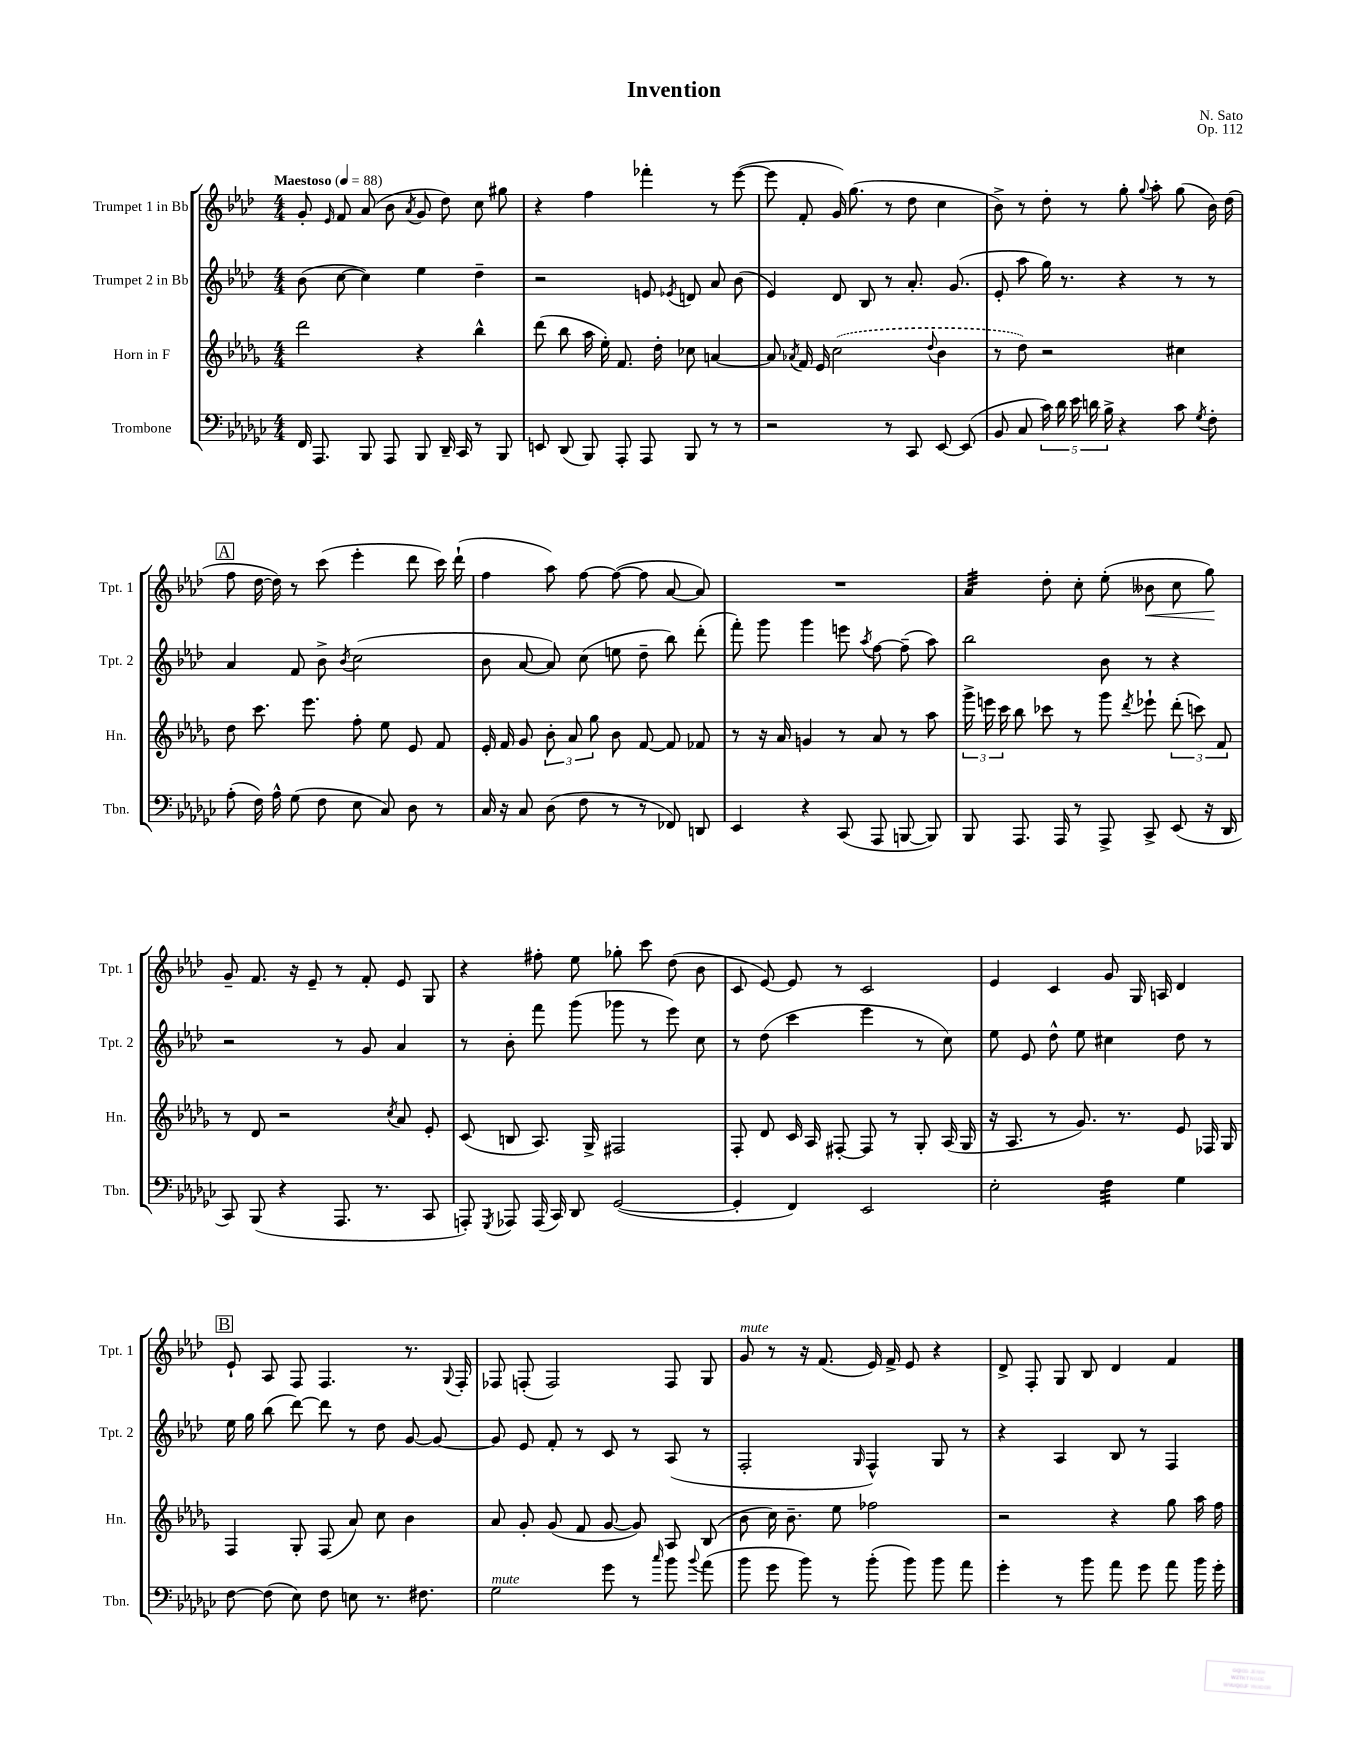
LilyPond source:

\header { title = "Invention" composer = "N. Sato" opus = "Op. 112" }
<<
\new StaffGroup <<
\new Staff = "s0" \with { instrumentName = "Trumpet 1 in Bb" shortInstrumentName = "Tpt. 1" } {
    \clef treble \key aes \major \numericTimeSignature \time 4/4 \tempo "Maestoso" 4 = 88
    \autoBeamOff g'8-. \grace { ees'16 } f'8 aes'8( bes'8 \acciaccatura { aes'8 } g'8 des''8) c''8 gis''8 |
    r4 f''4 fes'''4-. r8 ees'''8~( |
    ees'''8 f'8-. g'16) g''8.( r8 des''8 c''4 |
    bes'8->) r8 des''8-. r8 g''8-. \appoggiatura { g''8 } aes''8-. g''8( bes'16) des''16( |
    \mark \markup { \box "A" } f''8 des''16~ des''16) r8 c'''8( ees'''4-. des'''8 c'''16) des'''16-!( |
    f''4 aes''8) f''8~ f''8~( f''8 aes'8~ aes'8) |
    R1 |
    aes'4:32 des''8-. c''8-. ees''8-.( beses'8\< c''8 g''8\!) |
    g'8-- f'8. r16 ees'8-- r8 f'8-. ees'8 g8 |
    r4 fis''8-. ees''8 ges''8-. c'''8 des''8( bes'8 |
    c'8 ees'8~) ees'8 r8 c'2 |
    ees'4 c'4 g'8 g16 a16 des'4 |
    \mark \markup { \box "B" } ees'8-! aes8 f8 f4. r8. \appoggiatura { g8 } f16-. |
    fes8 f8-.( f2) f8 g8 |
    g'8^\markup { \italic "mute" } r8 r16 f'8.( ees'16) f'16-> ees'8 r4 |
    des'8-> f8-. g8 bes8 des'4 f'4 \bar "|." |
}
\new Staff = "s1" \with { instrumentName = "Trumpet 2 in Bb" shortInstrumentName = "Tpt. 2" } {
    \clef treble \key aes \major \numericTimeSignature \time 4/4
    \autoBeamOff bes'8( c''8~ c''4) ees''4 des''4-- |
    r2 e'8 \acciaccatura { ees'8 } d'8 aes'8 bes'8( |
    ees'4) des'8 bes8 r8 aes'8.-. g'8.( |
    ees'8-. aes''8 g''16) r8. r4 r8 r8 |
    \mark \markup { \box "A" } aes'4 f'8 bes'8-> \acciaccatura { bes'8 } c''2( |
    bes'8 aes'8~ aes'8) c''8( e''8 des''8-- bes''8) des'''8-.( |
    f'''8-.) g'''8 g'''4 e'''8 \acciaccatura { aes''8 } f''8~ f''8--( aes''8) |
    bes''2 bes'8 r8 r4 |
    r2 r8 g'8 aes'4 |
    r8 bes'8-. f'''8 g'''8( ges'''8 r8 ees'''8) c''8 |
    r8 des''8( c'''4 ees'''4 r8 c''8) |
    ees''8 ees'8 des''8-^ ees''8 cis''4 des''8 r8 |
    \mark \markup { \box "B" } ees''16 g''16 bes''8( des'''8~) des'''8 r8 des''8 g'8~ g'8~ |
    g'8 ees'8 f'8-. r8 c'8 r8 aes8( r8 |
    f2-. \grace { g16 } f4-^) g8 r8 |
    r4 aes4 bes8 r8 f4 \bar "|." |
}
\new Staff = "s2" \with { instrumentName = "Horn in F" shortInstrumentName = "Hn." } {
    \clef treble \key des \major \numericTimeSignature \time 4/4
    \autoBeamOff des'''2 r4 bes''4-^ |
    des'''8( bes''8 aes''16 ees''16-.) f'8. des''16-. ces''8 a'4~ |
    a'8 \acciaccatura { aes'8 } f'16 ees'16 \once \slurDashed c''2( \appoggiatura { des''8 } bes'4 |
    r8 des''8) r2 cis''4 |
    \mark \markup { \box "A" } des''8 c'''8. ees'''8. f''8-. ees''8 ees'8 f'8 |
    ees'16-. f'16 ges'8 \tuplet 3/2 { bes'8-. aes'8 ges''8 } bes'8 f'8~ f'8 fes'8 |
    r8 r16 aes'16 g'4 r8 aes'8 r8 aes''8 |
    \tuplet 3/2 { ges'''16-> e'''16 c'''16 } bes''8 ces'''8 r8 ges'''8 \acciaccatura { des'''8 } ees'''8-! \tuplet 3/2 { des'''8-.( c'''8) f'8 } |
    r8 des'8 r2 \acciaccatura { c''8 } aes'8 ees'8-. |
    c'8( b8 aes8.) ges16-> fis2 |
    f8-. des'8 c'16 aes16 fis8~-. fis8 r8 ges8-. aes16( ges16 |
    r16 aes8. r8 ges'8.) r8. ees'8 fes16 ges16 |
    \mark \markup { \box "B" } f4 ges8-. f8( aes'8) c''8 bes'4 |
    aes'8 ges'8-. ges'8( f'8 ges'8~ ges'8) aes8 bes8( |
    bes'8 c''16) bes'8.-- ees''8 fes''2 |
    r2 r4 ges''8 aes''16 f''16 \bar "|." |
}
\new Staff = "s3" \with { instrumentName = "Trombone" shortInstrumentName = "Tbn." } {
    \clef bass \key ges \major \numericTimeSignature \time 4/4
    \autoBeamOff f,16 aes,,8. bes,,8 aes,,8 bes,,8 des,16-- ces,16 r8 bes,,8 |
    e,8 des,8( bes,,8) aes,,8-. aes,,8 bes,,8 r8 r8 |
    r2 r8 ces,8 ees,8~ ees,8( |
    bes,8 ces8 \tuplet 5/4 { ces'16) des'16 ees'16 d'16 bes16-> } r4 ces'8 \acciaccatura { ges8 } f8-. |
    \mark \markup { \box "A" } aes8-.( f16) aes16-^ ges8( f8 ees8 ces8) des8 r8 |
    ces16 r16 ces8 des8( f8 r8 r8 fes,8) d,8 |
    ees,4 r4 ces,8( aes,,8 b,,8~ b,,8) |
    bes,,8 aes,,8. aes,,16 r8 aes,,8-> ces,8-> ees,8( r16 des,16 |
    ces,8) bes,,8( r4 aes,,8. r8. ces,8 |
    a,,8-.) \acciaccatura { ges,,8 } aes,,8 aes,,16( ces,16) des,8 ges,2~( |
    ges,4-. f,4) ees,2 |
    ees2-. f4:32 ges4 |
    \mark \markup { \box "B" } f8~ f8( ees8) f8 e8 r8. fis8. |
    ges2^\markup { \italic "mute" } ges'8 r8 \grace { ces''16 } bes'8 \appoggiatura { bes'8 } aes'8( |
    bes'8 ges'8 bes'8) r8 bes'8-.( bes'8) bes'8 aes'8 |
    ges'4-. r8 bes'8 aes'8 ges'8 aes'8 bes'16 ges'16-. \bar "|." |
}
>>
>>
\layout { \context { \Score \remove "Bar_number_engraver" } }
